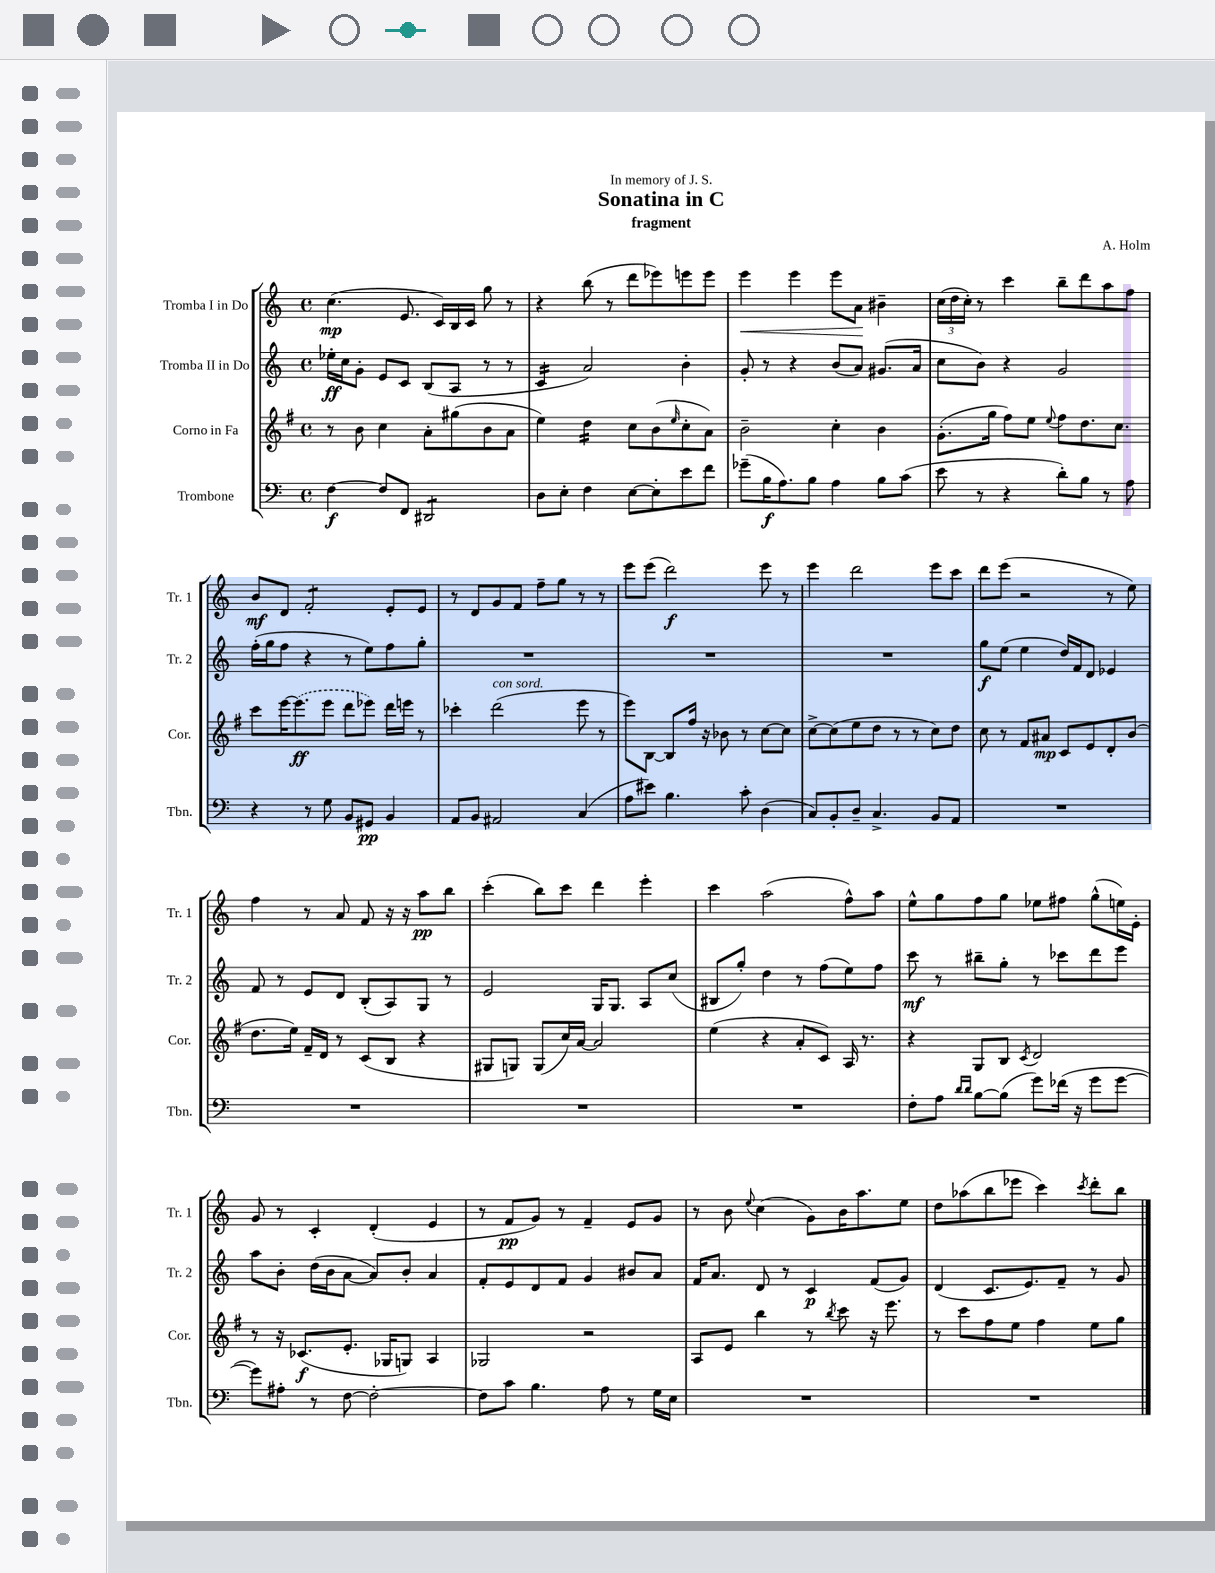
\header { title = "Sonatina in C" composer = "A. Holm" subtitle = "fragment" dedication = "In memory of J. S." }
<<
\new StaffGroup <<
\new Staff = "s0" \with { instrumentName = "Tromba I in Do" shortInstrumentName = "Tr. 1" } {
    \clef treble \key c \major \defaultTimeSignature \time 4/4
    c''4.\mp( e'8. c'16) b16 c'16 g''8 r8 |
    r4 b''8( r8 d'''8 ees'''8) e'''8 e'''8 |
    e'''4\< e'''4 e'''8 a'8\! bis'4-- |
    \tuplet 3/2 { c''16( d''16 c''16-.) } r8 c'''4 b''8-- d'''8 a''8 f''8 |
    b'8\mf d'8 f'2:8-. e'8-. e'8 |
    r8 d'8 g'8 f'8 f''8-- g''8 r8 r8 |
    e'''8 e'''8( d'''2\f) e'''8 r8 |
    e'''4 d'''2 e'''8 c'''8 |
    d'''8 e'''8( r2 r8 e''8) |
    f''4 r8 a'8 f'8 r16 r16 a''8\pp b''8 |
    c'''4-.( b''8) c'''8 d'''4 e'''4-. |
    c'''4 a''2( f''8-^) a''8 |
    e''8-^ g''8 f''8 g''8 ees''8 fis''8 g''8-^( e''16) e'16-. |
    g'8 r8 c'4-. d'4-.( e'4 |
    r8 f'8\pp g'8) r8 f'4-- e'8 g'8 |
    r8 b'8 \appoggiatura { e''8 } c''4( g'8) b'16 a''8. e''8 |
    d''8 aes''8( b''8 ees'''8 c'''4) \acciaccatura { c'''8 } d'''8-. b''8 \bar "|." |
}
\new Staff = "s1" \with { instrumentName = "Tromba II in Do" shortInstrumentName = "Tr. 2" } {
    \clef treble \key c \major \defaultTimeSignature \time 4/4
    ees''16-.\ff c''16 g'8-. e'8 c'8 b8( a8 r8 r8 |
    c'4:16 a'2) b'4-. |
    g'8-. r8 r4 b'8( a'8) gis'8.( a'16 |
    c''8 b'8) r4 g'2 |
    f''16-.( g''16 f''8 r4 r8 e''8) f''8 g''8-. |
    R1 |
    R1 |
    R1 |
    g''8\f e''8( e''4 d''16) f'16 d'8 ees'4 |
    f'8 r8 e'8 d'8 b8-.( a8) g8 r8 |
    e'2 g16 g8. a8 c''8( |
    bis8 g''8-.) d''4 r8 f''8( e''8) f''8 |
    c'''8\mf r8 bis''8-- g''8-. r8 ces'''8 d'''8 e'''8 |
    a''8 b'8-. d''16( b'16 a'8~ a'8) b'8-. a'4 |
    f'8-. e'8 d'8 f'8 g'4 bis'8 a'8 |
    f'16 a'8. d'8 r8 c'4\p f'8( g'8) |
    d'4( c'8. e'8.) f'8-- r8 g'8 \bar "|." |
}
\new Staff = "s2" \with { instrumentName = "Corno in Fa" shortInstrumentName = "Cor." } {
    \clef treble \key g \major \defaultTimeSignature \time 4/4
    r8 b'8 c''4 a'8-. gis''8( b'8 a'8 |
    e''4) d''4:16 c''8 b'8( \grace { e''16 } c''8-. a'8) |
    b'2-- c''4-. b'4 |
    g'8.-.( g''16 fis''8) e''8 \appoggiatura { e''8 } fis''8 d''8. c''8. |
    c'''8 e'''16~ \once \slurDashed e'''8.\ff( e'''8 d'''8 ees'''8) d'''16 e'''16 r8 |
    ces'''4-. d'''2^\markup { \italic "con sord." }( e'''8 r8 |
    e'''8) b8~ b8 fis''16 r16 bes'8 r8 c''8~ c''8 |
    c''8~-> c''8( e''8 d''8 r8 r8 c''8) d''8 |
    c''8 r8 fis'8 ais'8\mp c'8 e'8 d'8-. b'8( |
    d''8. e''16) fis'16-- d'16 r8 c'8( b8 r4 |
    gis8 g8) g8( c''16) a'16~ a'2 |
    e''4( r4 a'8-. c'8) a16 r8. |
    r4 g8 b8 \acciaccatura { c'8 } d'2 |
    r8 r16 ces'8.\f( e'8.-. ges16 g8) a4 |
    ges2 r2 |
    a8 e'8 b''4 r8 \acciaccatura { b''8 } c'''8 r16 e'''8. |
    r8 c'''8 fis''8 e''8 fis''4 e''8 g''8 \bar "|." |
}
\new Staff = "s3" \with { instrumentName = "Trombone" shortInstrumentName = "Tbn." } {
    \clef bass \key c \major \defaultTimeSignature \time 4/4
    f4~\f f8 f,8 dis,2:8 |
    d8 e8-. f4 e8~ e8-. e'8 f'8 |
    ges'8--( b16\f a8.) b8 a4 b8 c'8( |
    e'8 r8 r4 d'8-.) b8 r8 a8 |
    r4 r8 g8 b,8 gis,8\pp b,4 |
    a,8 b,8 ais,2 c4( |
    a8 eis'8) b4. c'8-. d4( |
    c8) b,8-. d8-- c4.-> b,8 a,8 |
    R1 |
    R1 |
    R1 |
    R1 |
    f8-. a8 \grace { d'16 d'16 } b8~ b8( g'8) fes'16( r16 g'8 g'8~ |
    g'8) ais8-. r8 f8~ f2~-. |
    f8 c'8 b4. a8 r8 g16 e16 |
    R1 |
    R1 \bar "|." |
}
>>
>>
\layout { \context { \Score \remove "Bar_number_engraver" } }
